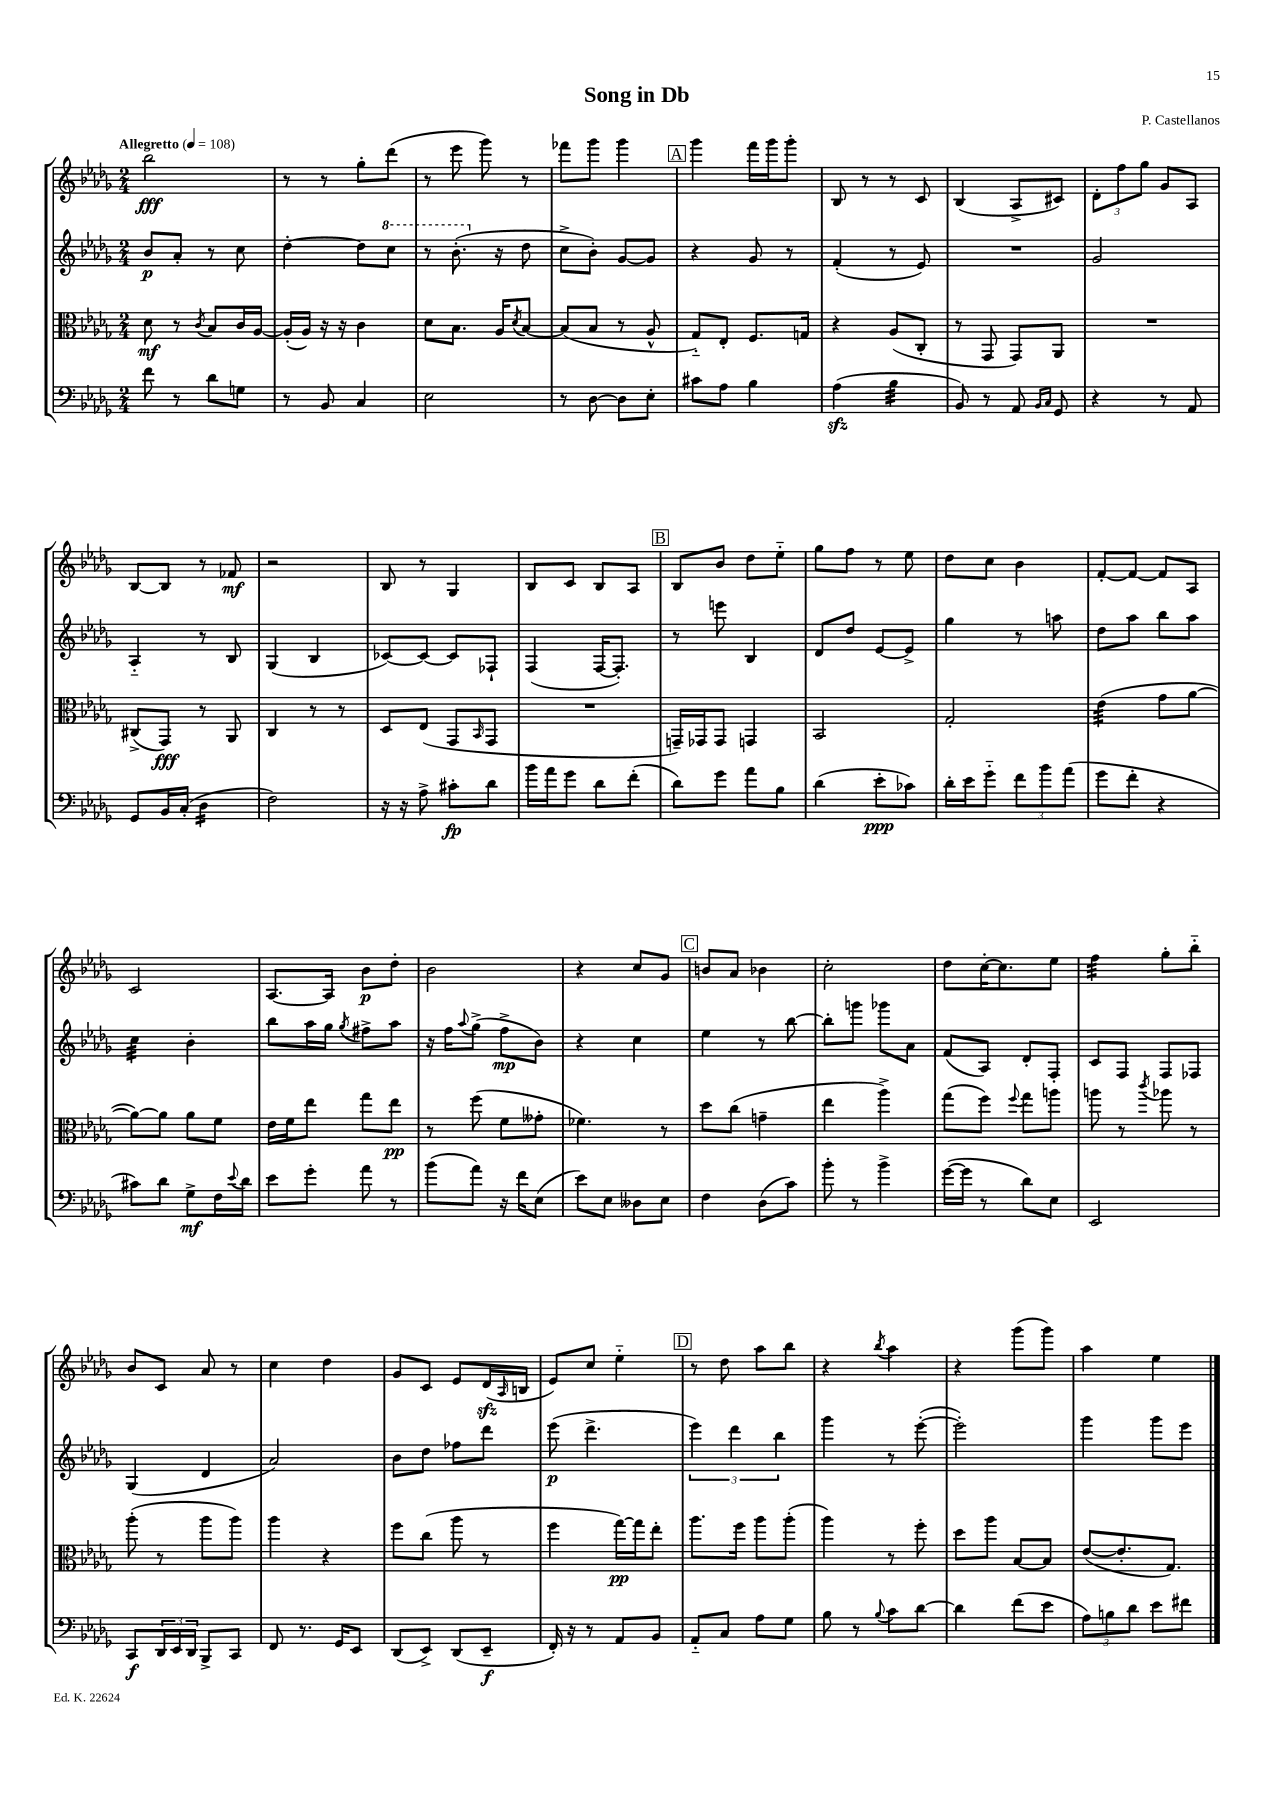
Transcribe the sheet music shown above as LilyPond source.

\header { title = "Song in Db" composer = "P. Castellanos" }
<<
\new StaffGroup <<
\new Staff = "s0" {
    \clef treble \key des \major \numericTimeSignature \time 2/4 \tempo "Allegretto" 4 = 108
    bes''2\fff |
    r8 r8 ges''8-. des'''8( |
    r8 ees'''8 ges'''8) r8 |
    fes'''8 ges'''8 ges'''4 |
    \mark \markup { \box "A" } ges'''4 f'''16 ges'''16 ges'''8-. |
    bes8 r8 r8 c'8 |
    bes4( aes8-> cis'8) |
    \tuplet 3/2 { des'8-. f''8 ges''8 } ges'8 aes8 |
    bes8~ bes8 r8 fes'8\mf |
    r2 |
    bes8 r8 ges4 |
    bes8 c'8 bes8 aes8 |
    \mark \markup { \box "B" } bes8 bes'8 des''8 ees''8-_ |
    ges''8 f''8 r8 ees''8 |
    des''8 c''8 bes'4 |
    f'8~-. f'8~ f'8 aes8 |
    c'2 |
    aes8.~ aes16 bes'8\p des''8-. |
    bes'2 |
    r4 c''8 ges'8 |
    \mark \markup { \box "C" } b'8 aes'8 bes'4 |
    c''2-. |
    des''8 c''16~-. c''8. ees''8 |
    f''4:32 ges''8-. bes''8-_ |
    bes'8 c'8 aes'8 r8 |
    c''4 des''4 |
    ges'8 c'8 ees'8 des'16\sfz( \grace { aes16 } b16 |
    ees'8) c''8 ees''4-_ |
    \mark \markup { \box "D" } r8 des''8 aes''8 bes''8 |
    r4 \acciaccatura { bes''8 } aes''4 |
    r4 ges'''8( ges'''8) |
    aes''4 ees''4 \bar "|." |
}
\new Staff = "s1" {
    \clef treble \key des \major \numericTimeSignature \time 2/4
    bes'8\p aes'8-. r8 c''8 |
    des''4~-. des''8 \ottava #1 c'''8 |
    r8 bes''8.-.( \ottava #0 r16 des''8 |
    c''8-> bes'8-.) ges'8~ ges'8 |
    \mark \markup { \box "A" } r4 ges'8 r8 |
    f'4-.( r8 ees'8) |
    R2 |
    ges'2 |
    aes4-_ r8 bes8 |
    ges4( bes4 |
    ces'8~) ces'8~ ces'8 fes8-! |
    f4( f16~ f8.-.) |
    \mark \markup { \box "B" } r8 e'''8 bes4 |
    des'8 des''8 ees'8~ ees'8-> |
    ges''4 r8 a''8 |
    des''8 aes''8 bes''8 aes''8 |
    c''4:32 bes'4-. |
    bes''8 aes''16 ges''16 \acciaccatura { ges''8 } fis''8-> aes''8 |
    r16 f''16 \appoggiatura { aes''8 } ges''8->( f''8->\mp bes'8) |
    r4 c''4 |
    \mark \markup { \box "C" } ees''4 r8 bes''8~ |
    bes''8-. g'''8 ges'''8 aes'8 |
    f'8( aes8) des'8-. f8-. |
    c'8 f8 f8 fes8 |
    ges4( des'4 |
    aes'2) |
    bes'8 des''8 fes''8 des'''8 |
    ees'''8\p( des'''4.-> |
    \mark \markup { \box "D" } \tuplet 3/2 { ees'''4) des'''4 bes''4 } |
    ges'''4 r8 ees'''8~-.( |
    ees'''2-.) |
    ges'''4 ges'''8 ees'''8 \bar "|." |
}
\new Staff = "s2" {
    \clef alto \key des \major \numericTimeSignature \time 2/4
    des'8\mf r8 \acciaccatura { c'8 } bes8 c'16 aes16~ |
    aes16-.( aes16) r16 r16 c'4 |
    des'8 bes8. aes16 \acciaccatura { des'8 } bes8~ |
    bes8( bes8 r8 aes8-^ |
    \mark \markup { \box "A" } ges8-_) ees8-. f8. g16 |
    r4 aes8( c8-. |
    r8 ges,8 ges,8) aes,8 |
    R2 |
    cis8->( ges,8\fff) r8 aes,8 |
    c4 r8 r8 |
    des8 ees8( ges,8 \grace { bes,16 } ges,8 |
    R2 |
    \mark \markup { \box "B" } g,16--) ges,16 ges,8 g,4 |
    bes,2 |
    ges2-. |
    ees'4:32( ges'8 aes'8~ |
    aes'8~) aes'8 aes'8 f'8 |
    ees'16 f'16 ees''8 ges''8 ees''8\pp |
    r8 f''8( f'8 geses'8-. |
    fes'4.) r8 |
    \mark \markup { \box "C" } des''8 c''8( g'4-- |
    ees''4 aes''4->) |
    ges''8( f''8) \appoggiatura { f''8 } ges''8 a''8 |
    a''8 r8 \acciaccatura { c'''8 } aes''8 r8 |
    aes''8-.( r8 aes''8 aes''8) |
    aes''4 r4 |
    f''8 c''8( aes''8 r8 |
    f''4 ges''16~\pp) ges''16 ees''8-. |
    \mark \markup { \box "D" } aes''8. f''16 aes''8 aes''8-.( |
    aes''4) r8 f''8-. |
    des''8 aes''8 bes8~ bes8 |
    ees'8~( ees'8.-. ges8.) \bar "|." |
}
\new Staff = "s3" {
    \clef bass \key des \major \numericTimeSignature \time 2/4
    f'8 r8 des'8 g8 |
    r8 bes,8 c4 |
    ees2 |
    r8 des8~ des8 ees8-. |
    \mark \markup { \box "A" } cis'8 aes8 bes4 |
    aes4\sfz( bes4:32 |
    bes,8) r8 aes,8 \grace { bes,16 c16 } ges,8 |
    r4 r8 aes,8 |
    ges,8 bes,16 c16-.( des4:16 |
    f2) |
    r16 r16 aes8-> cis'8-.\fp des'8 |
    bes'16 aes'16 ges'8 des'8 f'8-.( |
    \mark \markup { \box "B" } des'8) ges'8 aes'8 bes8 |
    des'4( ees'8-.\ppp ces'8) |
    des'16-. ees'16 ges'8-_ \tuplet 3/2 { f'8 bes'8 aes'8( } |
    ges'8 f'8-. r4 |
    cis'8) des'8 ges8->\mf f16 \appoggiatura { ees'8 } des'16 |
    ees'8 ges'8-. aes'8 r8 |
    bes'8( aes'8) r16 f'16 ees8( |
    ees'8) ees8 deses8 ees8 |
    \mark \markup { \box "C" } f4 des8( c'8) |
    bes'8-. r8 bes'4-> |
    ges'16~( ges'16 r8 des'8) ees8 |
    ees,2 |
    c,8\f \tuplet 3/2 { des,16 ees,16 des,16 } bes,,8-> c,8 |
    f,8 r8. ges,16 ees,8 |
    des,8( ees,8->) des,8( ees,8--\f |
    f,16-.) r16 r8 aes,8 bes,8 |
    \mark \markup { \box "D" } aes,8-_ c8 aes8 ges8 |
    bes8 r8 \appoggiatura { bes8 } c'8 des'8~ |
    des'4 f'8( ees'8 |
    \tuplet 3/2 { aes8) b8 des'8 } ees'8 fis'8 \bar "|." |
}
>>
>>
\layout { \context { \Score \remove "Bar_number_engraver" } }
